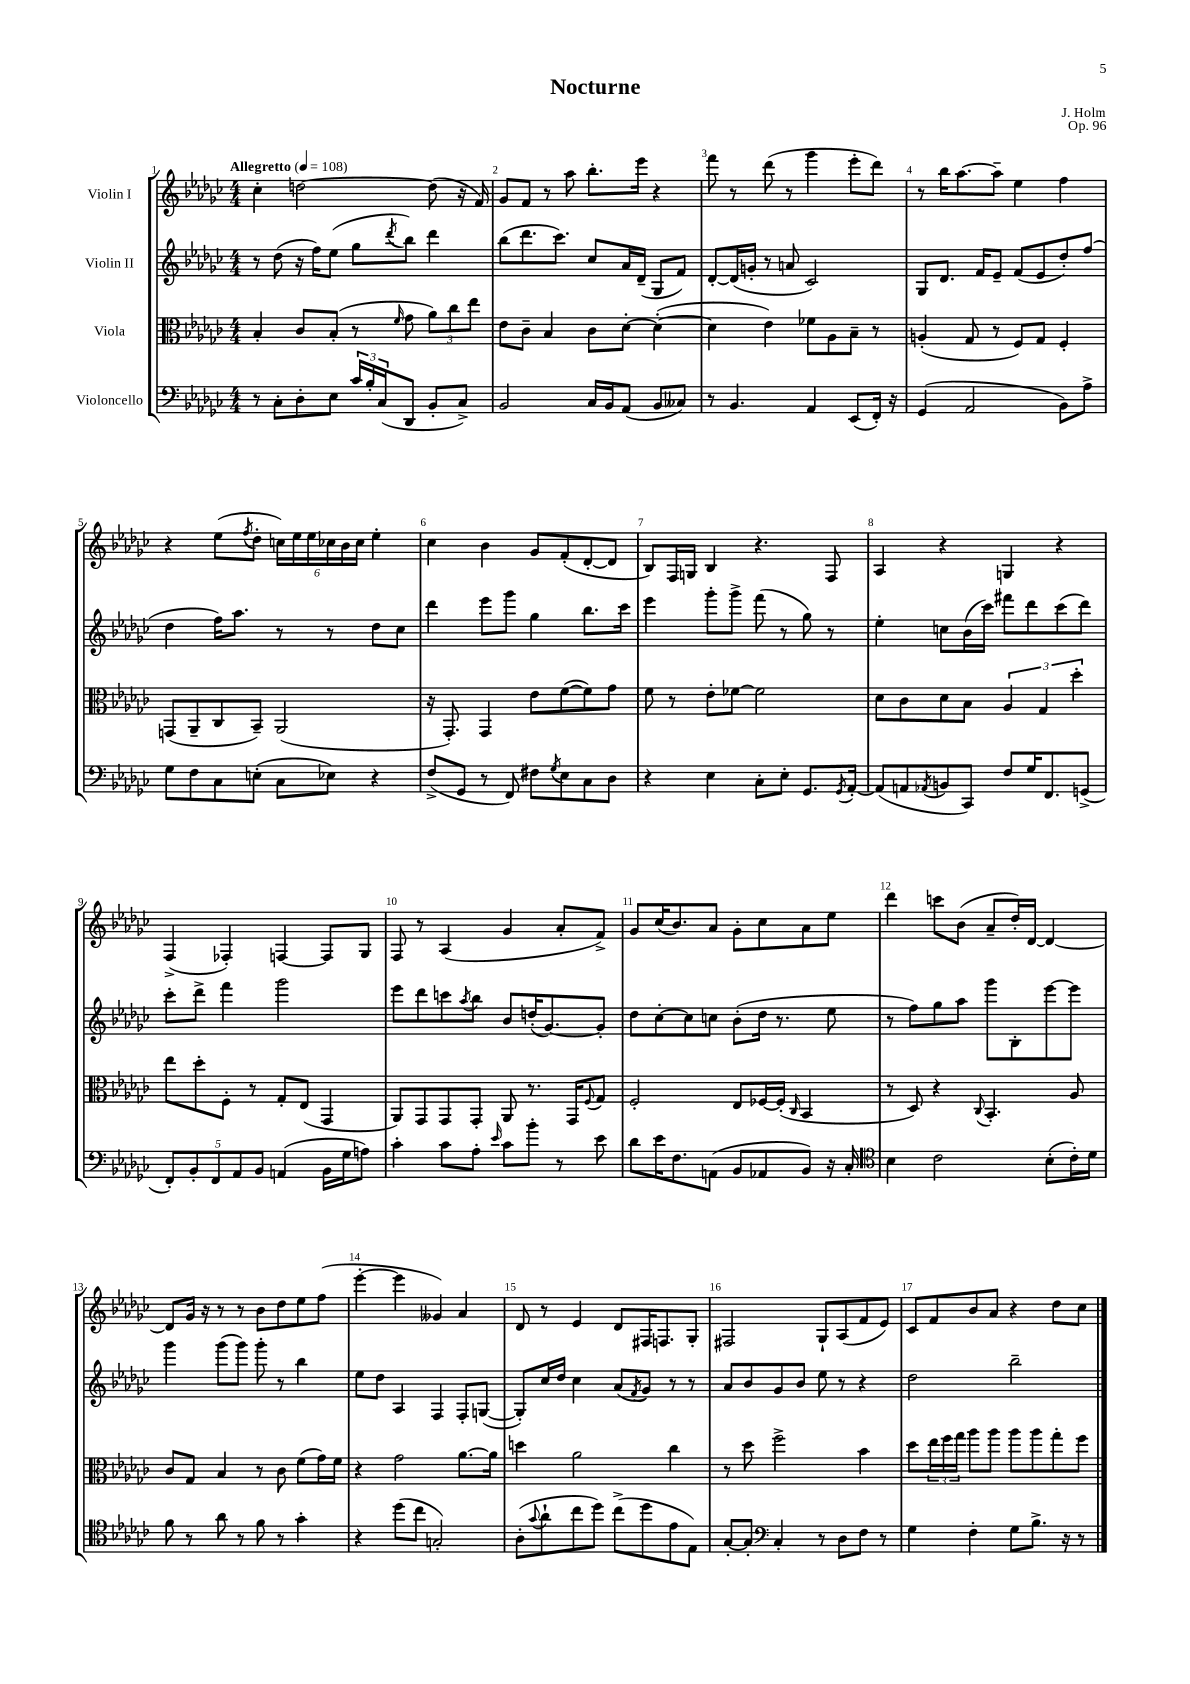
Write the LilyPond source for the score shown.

\header { title = "Nocturne" composer = "J. Holm" opus = "Op. 96" }
<<
\new StaffGroup <<
\new Staff = "s0" \with { instrumentName = "Violin I" } {
    \clef treble \key ges \major \numericTimeSignature \time 4/4 \tempo "Allegretto" 4 = 108
    ces''4-. d''2~ d''8( r16 f'16) |
    ges'8 f'8 r8 aes''8 bes''8.-. ees'''16 r4 |
    f'''8 r8 des'''8( r8 ges'''4 ees'''8-. des'''8) |
    r8 bes''16 aes''8.~ aes''8-- ees''4 f''4 |
    r4 ees''8( \acciaccatura { f''8 } des''8-. \tuplet 6/4 { c''16) ees''16 ees''16 ces''16 bes'16 ces''16 } ees''4-. |
    ces''4 bes'4 ges'8 f'8-.( des'8~-. des'8 |
    bes8) f16 g16 bes4 r4. f8 |
    aes4 r4 g4 r4 |
    f4->( fes4-.) f4~ f8 ges8 |
    f8 r8 aes4( ges'4 aes'8-. f'8->) |
    ges'8 ces''16( bes'8.) aes'8 ges'8-. ces''8 aes'8 ees''8 |
    des'''4 c'''8 bes'8( aes'8-- des''16-.) des'16~ des'4~ |
    des'8 ges'16 r16 r8 r8 bes'8 des''8 ees''8 f''8( |
    ees'''4~-. ees'''4 geses'4) aes'4 |
    des'8 r8 ees'4 des'8 fis16 f8. ges8-. |
    fis2 ges8-! aes8( f'8 ees'8) |
    ces'8 f'8 bes'8 aes'8 r4 des''8 ces''8 \bar "|." |
}
\new Staff = "s1" \with { instrumentName = "Violin II" } {
    \clef treble \key ges \major \numericTimeSignature \time 4/4
    r8 des''8( r16 f''16) ees''8( ges''8 \acciaccatura { des'''8 } bes''8) des'''4 |
    bes''8( des'''8. ces'''8.) ces''8 aes'16 des'16--( ges8 f'8) |
    des'8~-. des'16( g'16-. r8 a'8 ces'2) |
    ges8 des'8. f'16 ees'8-- f'8( ees'8 des''8-.) f''8( |
    des''4 f''16) aes''8. r8 r8 des''8 ces''8 |
    des'''4 ees'''8 ges'''8 ges''4 bes''8. ces'''16 |
    ees'''4 ges'''8-. ges'''8-> f'''8( r8 ges''8) r8 |
    ees''4-. c''8 bes'16( ces'''16) fis'''8 des'''8 ces'''8( des'''8) |
    ces'''8-. des'''8-> f'''4 ges'''2 |
    ees'''8 des'''8 c'''8 \acciaccatura { aes''8 } bes''8 bes'8 d''16-.( ges'8.~) ges'8-. |
    des''8 ces''8~-. ces''8 c''8 bes'8-.( des''16 r8. ees''8 |
    r8 f''8) ges''8 aes''8 ges'''8 bes8-. ees'''8~ ees'''8 |
    ges'''4 ges'''8( ges'''8) ges'''8-. r8 bes''4 |
    ees''8 des''8 aes4 f4 f8-. g8~( |
    g8-.) ces''16 des''16 ces''4 aes'8( \acciaccatura { f'8 } ges'8) r8 r8 |
    aes'8 bes'8 ges'8 bes'8 ees''8 r8 r4 |
    des''2 bes''2-- \bar "|." |
}
\new Staff = "s2" \with { instrumentName = "Viola" } {
    \clef alto \key ges \major \numericTimeSignature \time 4/4
    bes4-. ces'8 bes8-.( r8 \grace { f'16 } ges'8 \tuplet 3/2 { aes'8) ces''8 ees''8 } |
    ees'8 ces'8-- bes4 ces'8 des'8~-. des'4~-.( |
    des'4 ees'4) fes'8 aes8 bes8-- r8 |
    a4-.( ges8 r8 f8) ges8 f4-. |
    g,8( aes,8-- ces8 bes,8--) aes,2( |
    r16 ges,8.-.) ges,4 ees'8 f'8~( f'8) ges'8 |
    f'8 r8 ees'8-. fes'8~ fes'2 |
    des'8 ces'8 des'8 bes8 \tuplet 3/2 { aes4 ges4 des''4-. } |
    ees''8 des''8-. f8-. r8 ges8-. ees8( ges,4 |
    aes,8) ges,8 ges,8 ges,8-. aes,8 r8. ges,16 \appoggiatura { f8 } ges8 |
    f2-. ees8 fes16~ fes16-.( \grace { ces16 } bes,4 |
    r8 des8) r4 \appoggiatura { ces8 } bes,4.-. aes8 |
    ces'8 ges8 bes4 r8 ces'8 f'8( ges'16) f'16 |
    r4 ges'2 aes'8.~ aes'16 |
    d''4 aes'2 ces''4 |
    r8 des''8 f''2-> bes'4 |
    des''8 \tuplet 3/2 { ees''16 f''16 ges''16 } aes''8 aes''8 aes''8 aes''8 ges''8-. f''8 \bar "|." |
}
\new Staff = "s3" \with { instrumentName = "Violoncello" } {
    \clef bass \key ges \major \numericTimeSignature \time 4/4
    r8 ces8-. des8-. ees8 \tuplet 3/2 { ces'16 bes16-. ces16( } des,8 bes,8-. ces8->) |
    bes,2 ces16 bes,16 aes,8( bes,8 ceses8) |
    r8 bes,4. aes,4 ees,8( f,16-.) r16 |
    ges,4( aes,2 bes,8) aes8-> |
    ges8 f8 ces8 e8-.( ces8 ees8) r4 |
    f8->( ges,8 r8 f,8) fis8 \acciaccatura { ges8 } ees8 ces8 des8 |
    r4 ees4 ces8-. ees8-. ges,8. \acciaccatura { ges,8 } aes,16~-. |
    aes,8( a,8 \acciaccatura { aes,8 } b,8 ces,8) f8 ges16 f,8. g,8->( |
    \tuplet 5/4 { f,8-.) bes,8-. f,8 aes,8 bes,8 } a,4( bes,16 ges16 a8) |
    ces'4-. ces'8 aes8-. \grace { ees'16 } ces'8 bes'8-. r8 ees'8 |
    des'8 ees'16 f8. a,8( bes,8 aes,8 bes,8) r16 ces16-. |
    \clef tenor bes4 ces'2 bes8-.( ces'16-.) des'16 |
    f'8 r8 aes'8 r8 f'8 r8 ges'4-. |
    r4 des''8( ces''8 g2-.) |
    aes8-.( \appoggiatura { ges'8 } aes'8-! ces''8 des''8) ces''8->( des''8 ees'8 ees8) |
    ges8~-. ges8-. \clef bass ces4-. r8 des8 f8 r8 |
    ges4 f4-. ges8 bes8.-> r16 r8 \bar "|." |
}
>>
>>
\layout { \context { \Score \override BarNumber.break-visibility = ##(#f #t #t) barNumberVisibility = #all-bar-numbers-visible } }
